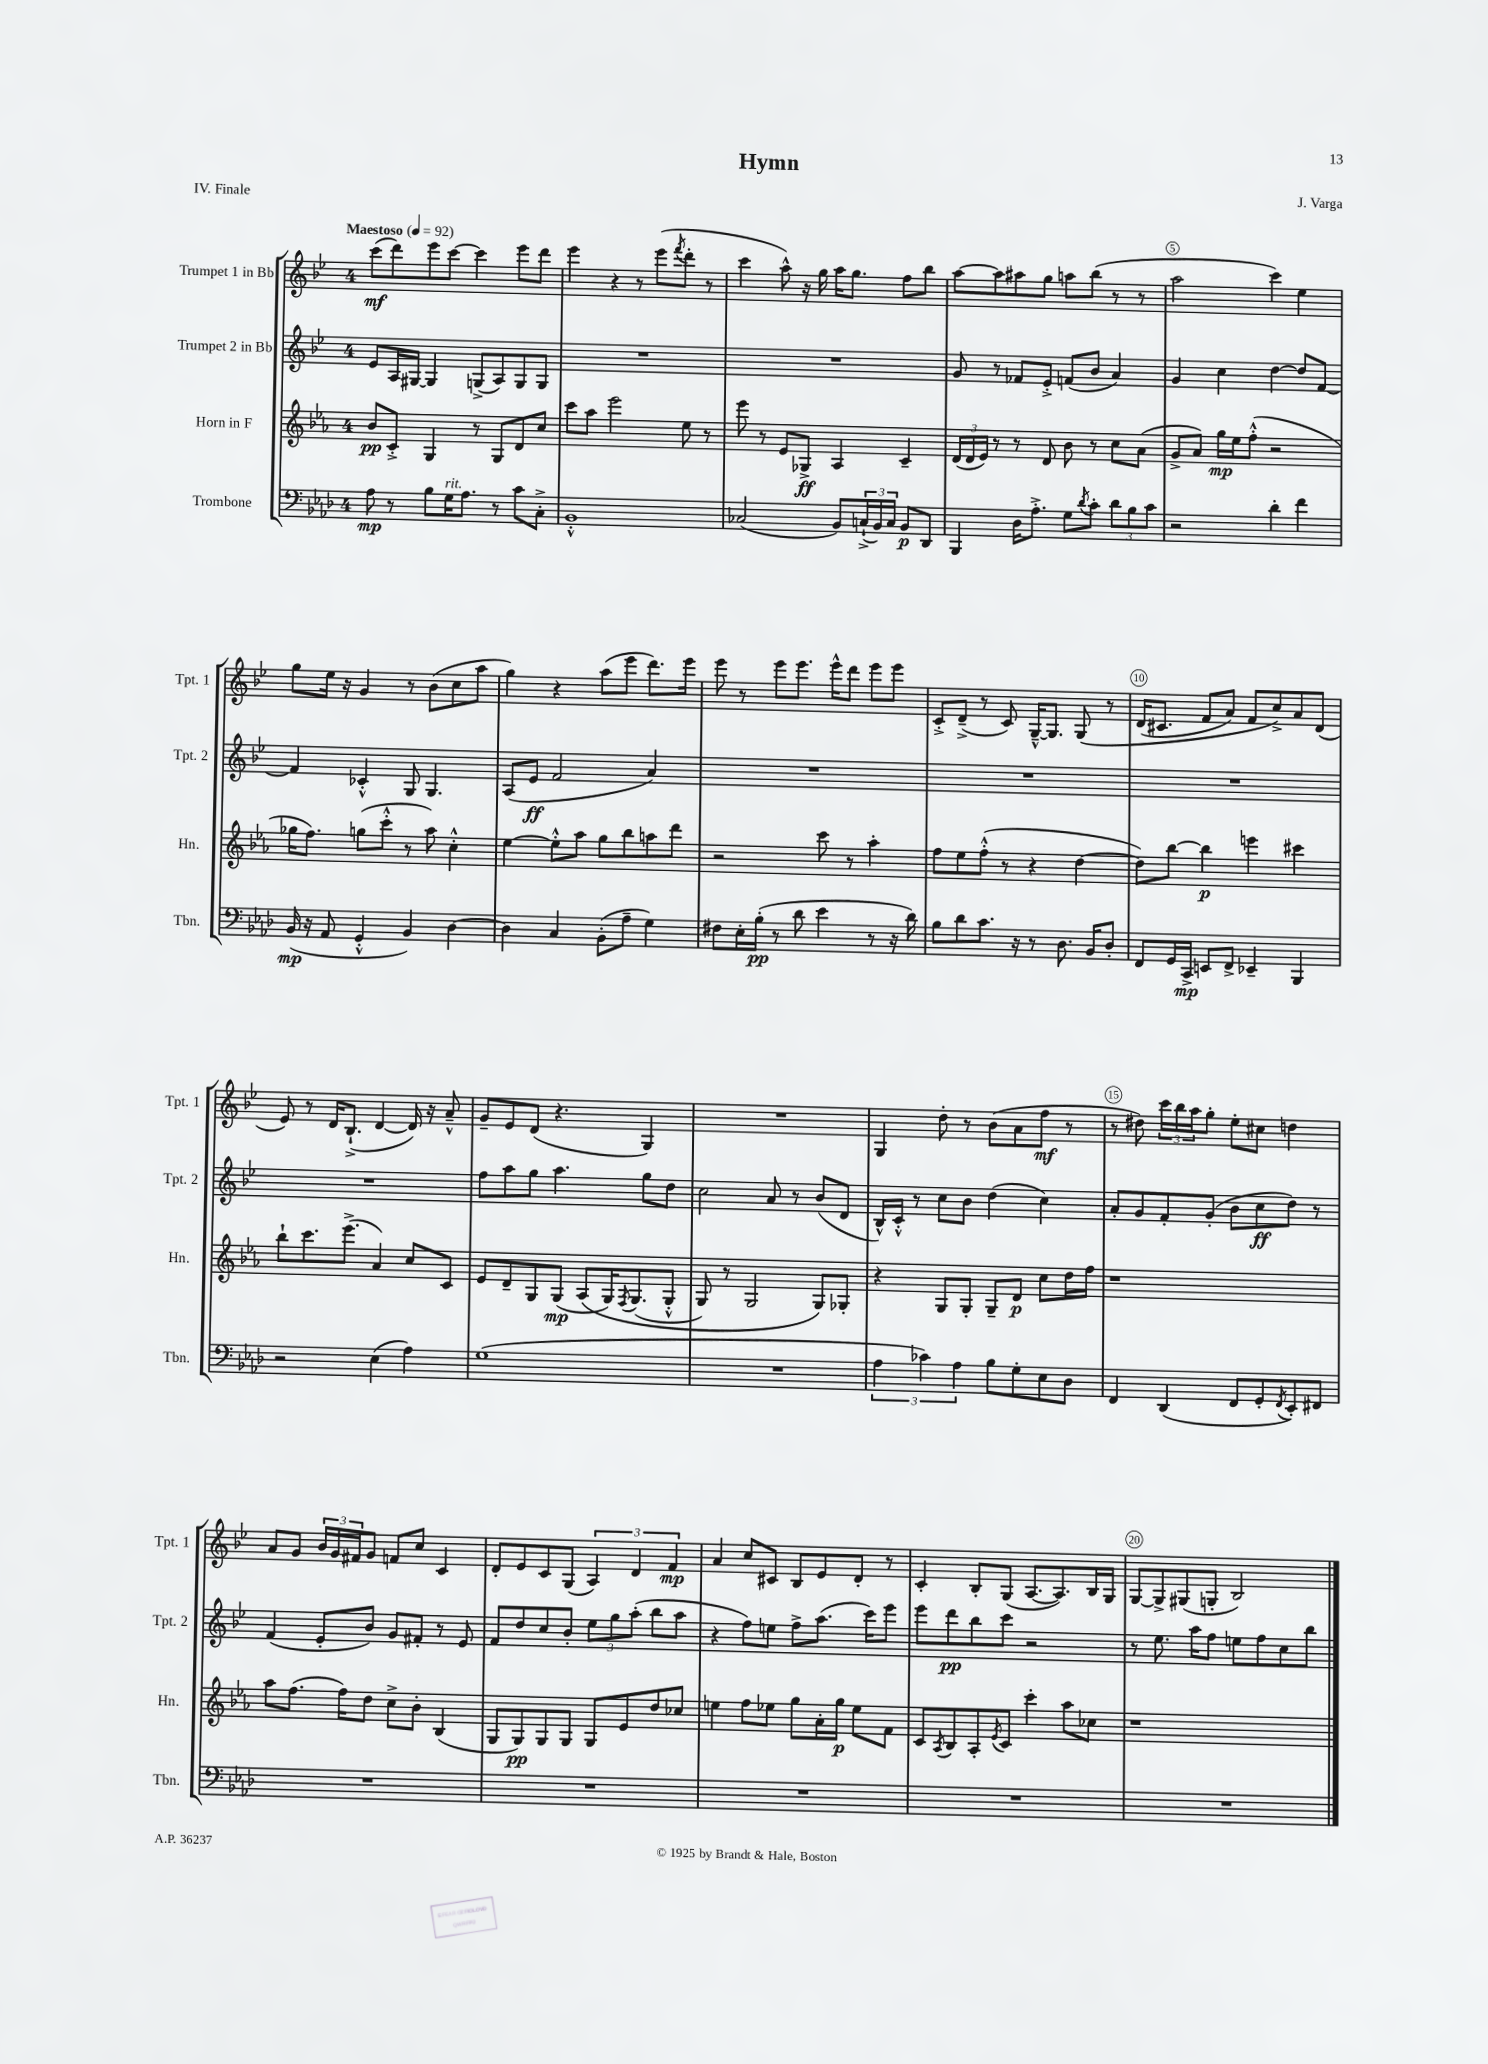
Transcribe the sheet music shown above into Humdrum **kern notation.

**kern	**kern	**kern	**kern
*staff4	*staff3	*staff2	*staff1
*clefF4	*clefG2	*clefG2	*clefG2
*k[b-e-a-d-]	*k[b-e-a-]	*k[b-e-]	*k[b-e-]
*M4/4	*M4/4	*M4/4	*M4/4
*MM92	*MM92	*MM92	*MM92
8A-\	8b-/L	8e-/L	(8ccc\L
8r	8c'^/J	16A/L	8ddd\)
.	.	[16G#/JJ	.
8B-\L	4G/	4G#/]	8eee-\
16G\K	.	.	[8ccc\J
8.A-\J	.	.	.
.	8r	(8G^/L	4ccc\]
8r	8G/L	8A/)	.
8c\L	8d/	8G/	8eee-\L
8C'^\J	8cc/J	8G/J	8ddd\J
=	=	=	=
1BB-'^^	8ccc\L	1r	4eee-\
.	8aa-\J	.	.
.	2eee-\	.	4r
.	.	.	8r
.	.	.	(8eee-\L
.	.	.	8qfff/
.	8ee-\	.	8ddd'\J
.	8r	.	8r
=	=	=	=
(2C-/	8eee-\	1r	4ccc\
.	8r	.	.
.	8e-/L	.	8aa^^\)
.	8G-^/J	.	16r
.	.	.	16gg\
8BB-/L)	4A-/	.	16aa\LK
.	.	.	8.gg\J
(24C`^/L	.	.	.
24BB-/)	.	.	.
24C/JJ	.	.	.
8BB-/L	4c~/	.	8ff\L
8DD-/J	.	.	8bb-\J
=	=	=	=
4BBB-/	(24d/LL	8g/	[8aa\L
.	24d/	.	.
.	24e-/JJ)	.	.
.	8r	8r	8aa\]
16D-\LK	8r	8f-/L	8aa#\
8.A-'^\J	.	.	.
.	8d/	8e-'^/J	8gg\J
8G\L	8b-\	(8f/L	8aa\L
8qd-/	.	.	.
8c'\J	8r	8b-/J	(8bb-\J
12d-\L	8cc\L	4a/)	8r
12B-\	.	.	.
.	(8a-\J	.	8r
12c\J	.	.	.
=	=	=	=
2r	8g^/L	4g/	2aa\
.	8a-/J)	.	.
.	16gg\LL	4cc\	.
.	16ee-\J	.	.
.	(8ff'^^\J	.	.
4d-'\	2r	[4dd\	4ccc\)
4f\	.	8dd/]L	4ee-\
.	.	[8f/J	.
=	=	=	=
(16BB-/	16gg-\LK	4f/]	8gg\L
16r	8.ff\J)	.	.
8AA-/	.	.	16ee-\Jk
.	.	.	16r
4GG'^^/	(8gg\L	4c-'^^/	4g/
.	8ccc'^^\J	.	.
4BB-/)	8r	8G/	8r
.	8aa-\)	4.G/	(8b-\L
[4D-\	4cc'^^\	.	8cc\
.	.	.	8aa\J
=	=	=	=
4D-\]	[4ee-\	(8A/L	4gg\)
.	.	8e-/J	.
4C/	8ee-'^^\]L	2f/	4r
.	8aa-\J	.	.
(8BB-'\L	8gg\L	.	(8aa\L
8A-~\J	8bb-\	.	8eee-\J
4G\)	8aa\	4a/)	8.ddd\L)
.	8ddd\J	.	.
.	.	.	16eee-\Jk
=	=	=	=
8F#\L	2r	1r	8eee-\
16E-'\L	.	.	8r
(16B-'\JJ	.	.	.
8r	.	.	8eee-\L
8d-\	.	.	8.eee-\J
4e-\	8ccc\	.	.
.	.	.	16eee-^^\LK
.	8r	.	8ddd\J
8r	4aa-'\	.	8eee-\L
16r	.	.	8eee-\J
16d-\)	.	.	.
=	=	=	=
8B-\L	8ff\L	1r	8c'^/L
8d-\	8ee-\	.	(8d~^/J
8.c\J	(8ff'^^\J	.	8r
.	8r	.	8c/)
16r	.	.	.
8r	4r	.	[16G~^^/LK
.	.	.	8.G/]J
8.D-\	.	.	.
.	[4dd\	.	&(8G/
16BB-/LK	.	.	.
8D-'/J	.	.	8r
=	=	=	=
8FF/L	8dd\]L)	1r	(16d/LK
.	.	.	8.c#/J
16GG/L	[8bb-\J	.	.
16CC^/JJ	.	.	.
8EE/L	4bb-\]	.	8f/L
8FF^/J	.	.	8a/J)
4EE-~/	4eee\	.	8f/L
.	.	.	8cc^/&)
4BBB-/	4ccc#\	.	8a/
.	.	.	(8d/J
=	=	=	=
2r	8bb-`\L	1r	8e-/)
.	8.ccc\	.	8r
.	.	.	16d/LK
.	(8.eee-^\J	.	(8.B-`^/J
(4E-\	4a-/)	.	[4d/
4A-\)	8cc/L	.	16d/])
.	.	.	16r
.	8c/J	.	8a~^^/
=	=	=	=
(1G	8e-/L	8ff\L	8g~/L
.	8d~/	8aa\	8e-/
.	8G/	8gg\J	(8d/J
.	(8G/J	4.aa\	4.r
.	&(8A-/L	.	.
.	16G/K)	.	.
.	8qF/	.	.
.	(8.G/	.	.
.	.	8gg\L	4G/)
.	8G'^^/J	8dd\J	.
=	=	=	=
1r	8G/)	2cc\	1r
.	8r	.	.
.	2G/	.	.
.	.	8a/	.
.	.	8r	.
.	8G/L&)	(8b-/L	.
.	8G-'/J	8d/J	.
=	=	=	=
6A-\	4r	16B-^^/LL)	4G/
.	.	16c'^^/JJ	.
.	.	8r	.
6c-\)	.	.	.
.	8G/L	8cc\L	8dd'\
6A-\	.	.	.
.	8G'/J	8b-\J	8r
8B-\L	8G~/L	(4dd\	(8b-\L
8G'\	8d/J	.	8a\
8E-\	8cc\L	4cc\)	8ff\J
8D-\J	16dd\L	.	8r
.	16ff\JJ	.	.
=	=	=	=
4FF/	1r	8a'/L	8r
.	.	8g/	8dd#\)
(4DD-/	.	8f'/	24ccc\LL
.	.	.	24bb-\
.	.	.	24aa\J
.	.	(8g'/J	8gg'\J
8FF/L	.	8b-\L	8ee-'\L
8GG'/	.	8cc\	8cc#\J
8qFF/	.	.	.
8EE-'/)	.	8dd\J)	4dd\
8FF#/J	.	8r	.
=	=	=	=
1r	8aa-\L	(4f/	8a/L
.	(8.ff\J	.	8g/J
.	.	8e-'/L	24b-/LL
.	.	.	24g/
.	16ff\LK)	.	.
.	.	.	24f#/J
.	8dd\J	8b-/J)	8g/J
.	8cc^\L	8g/L	8f/L
.	8b-'\J	8f#'/J	8cc/J
.	(4B-/	8r	4c/
.	.	8e-/	.
=	=	=	=
1r	8G/L	8f/L	8d'/L
.	8G/)	8dd/	8e-/
.	8G/	8cc/	8c/
.	8G/J	8b-'/J	(8G/J
.	8G/L	12ee-\L	6A/)
.	.	12gg\	.
.	8e-/	.	.
.	.	(12aa'\J	6d/
.	8dd/	8bb-\L	.
.	.	.	6f/
.	8cc-/J	8aa\J	.
=	=	=	=
1r	4ee\	4r	4a/
.	8ff\L	8ff\L)	8cc/L
.	8ee-\J	8ee\J	8c#/J
.	8gg\L	8ff^\L	8B-/L
.	16a-'\L	(8.aa\J	8e-/
.	16gg\JJ	.	.
.	8ee-\L	.	8d'/J
.	.	16ccc\LK)	.
.	8f\J	8eee-\J	8r
=	=	=	=
1r	8c/L	8eee-\L	4c'/
.	8qA-/	.	.
.	8B-/	8ddd\	.
.	8A-'/	8bb-\	8B-'/L
.	8qe-/	.	.
.	8c/J	8ccc\J	(8G/J
.	4ccc'\	2r	[8.A/L
.	.	.	8.A/])
.	8aa-\L	.	.
.	8cc-\J	.	16B-/L
.	.	.	16G/JJ
=	=	=	=
1r	1r	8r	[8G/L
.	.	8.ee-\	8G^/]
.	.	.	(8G#/
.	.	16aa\LK	.
.	.	8ff\J	8G'/J
.	.	8ee\L	2B-/)
.	.	8ff\	.
.	.	8cc\	.
.	.	8bb-\J	.
==	==	==	==
*-	*-	*-	*-
